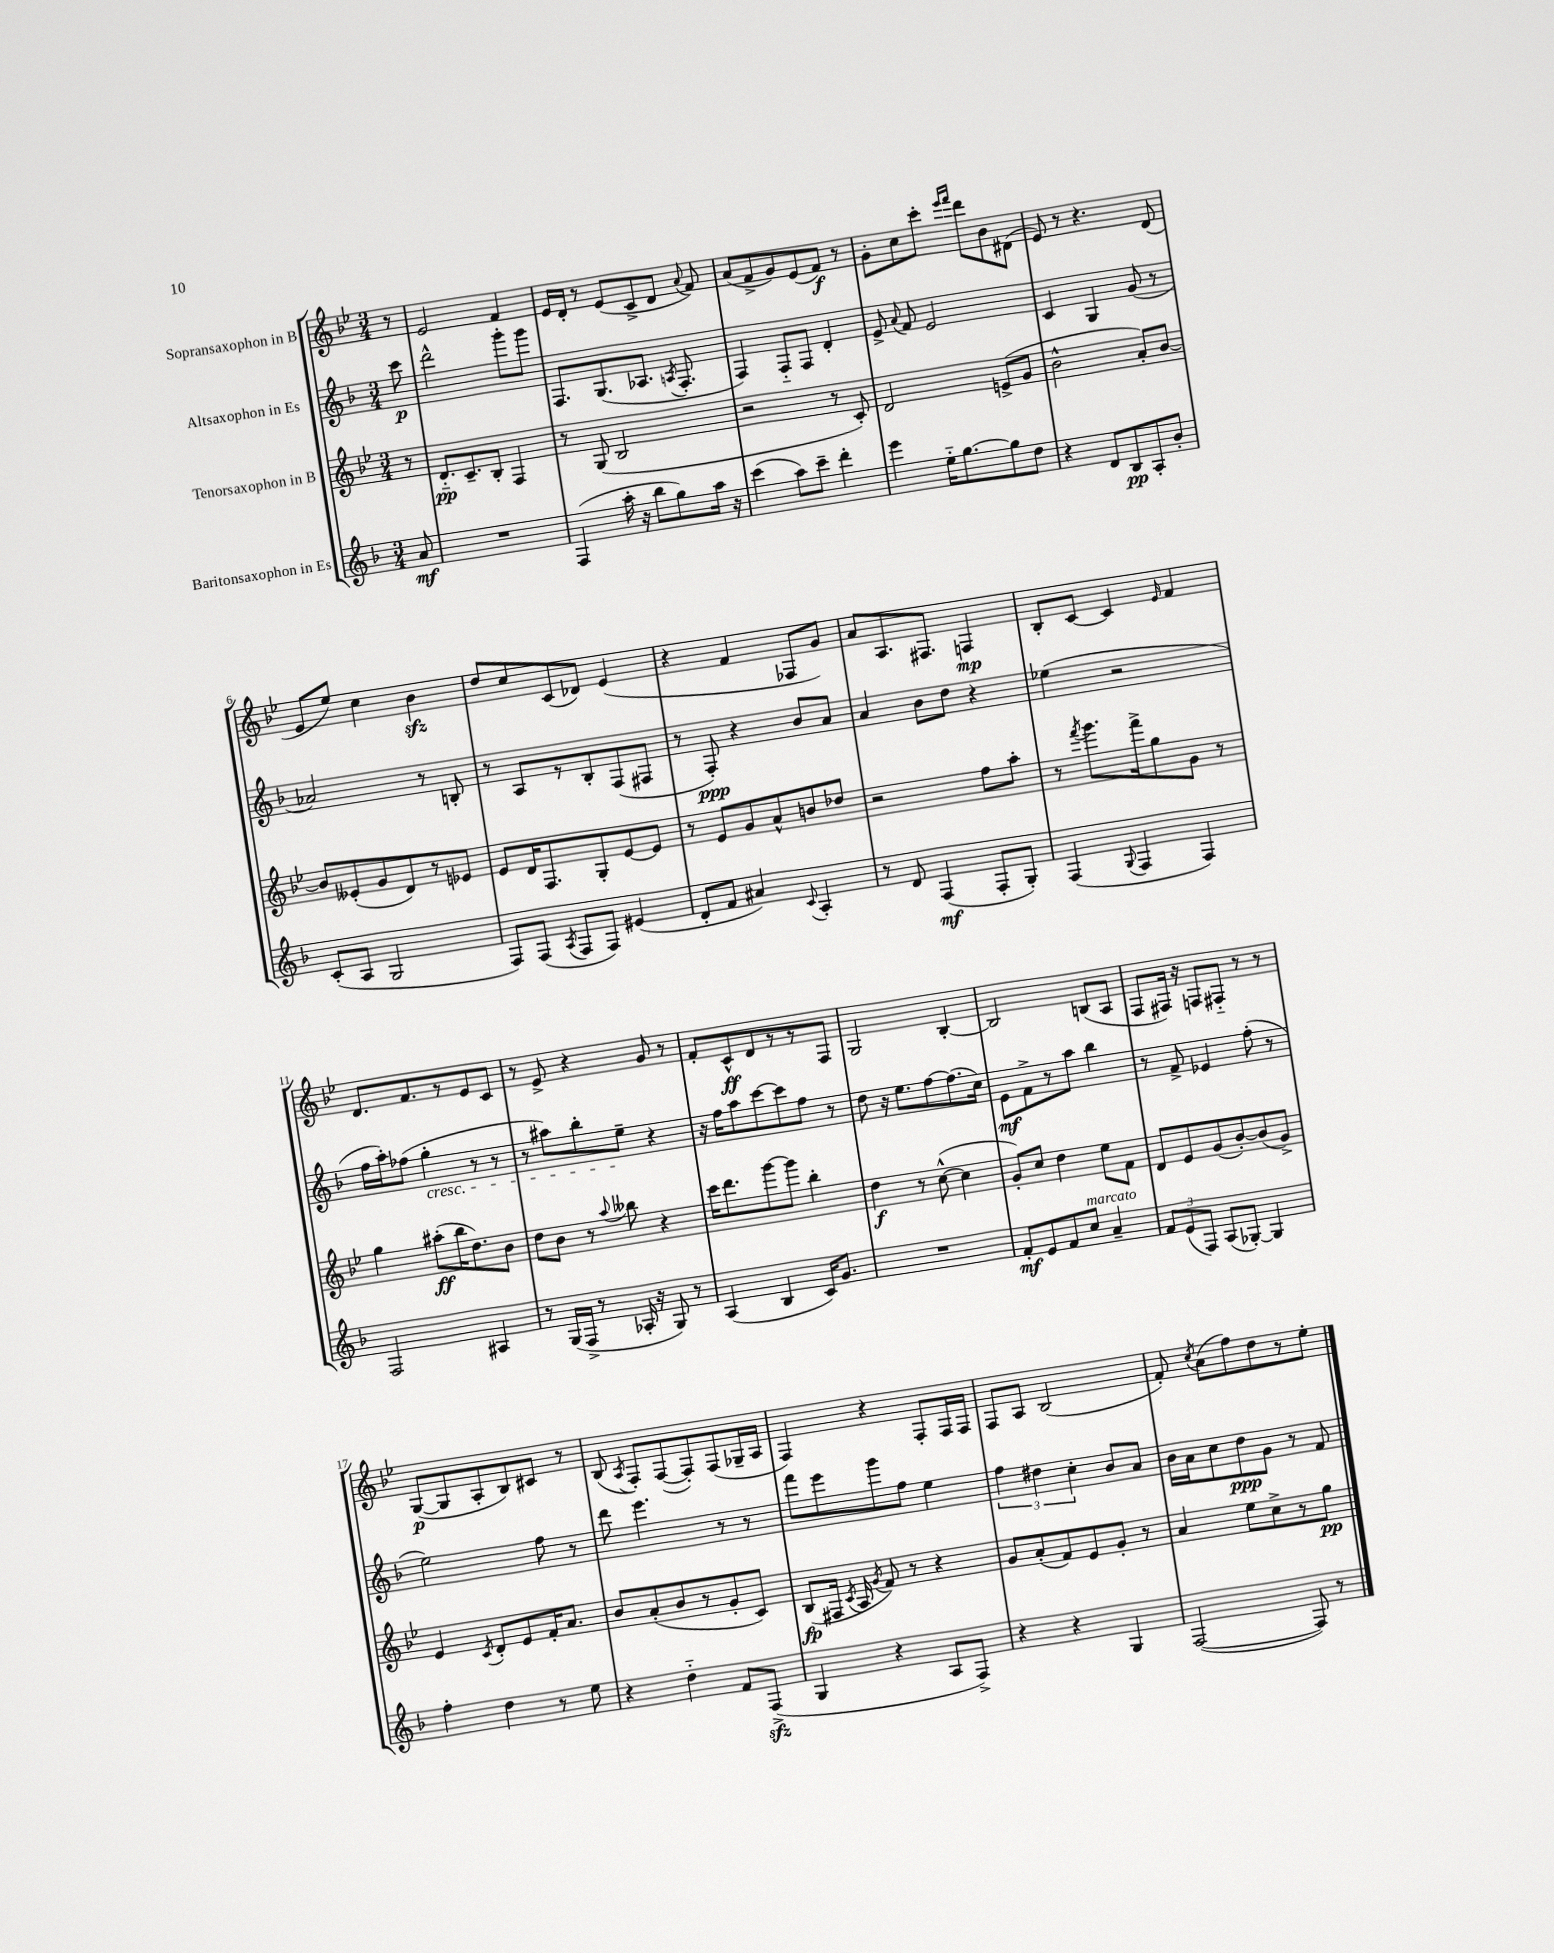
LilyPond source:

<<
\new StaffGroup <<
\new Staff = "s0" \with { instrumentName = "Sopransaxophon in B" } {
    \clef treble \key bes \major \numericTimeSignature \time 3/4 \partial 8
    \autoBeamOff r8 |
    ees'2 f'4 |
    ees'16[ d'16]-. r8 ees'8[( c'8-> d'8] \appoggiatura { a'8 } f'8) |
    a'8[( f'8-> g'8) ees'8( f'8]\f) r8 |
    g'8[-. c''8 c'''8]-. \grace { ees'''16[ f'''16] } d'''8[ bes'8 dis'8]( |
    ees'8) r8 r4. d'8( |
    ees'8[ ees''8]) c''4 bes'4\sfz |
    d''8[ c''8 c'8( des'8]) ees'4( |
    r4 f'4 fes8[ g'8]) |
    a'8[ a8. fis8.] f4\mp |
    bes8[-. c'8]~ c'4 \grace { ees'16 } f'4 |
    d'8.[ f'8. r8 ees'8 c'8] |
    r8 ees'8-> r4 g'8 r8 |
    f'8[-. c'8-^\ff d'8 r8 r8 f8] |
    g2 bes4~-. |
    bes2 b8[( a8] |
    f8[ fis16]) r16 f8[ fis8]-_ r8 r8 |
    g8[~\p( g8 a8-. bes8) cis'8] r8 |
    bes8( \acciaccatura { a8 } f8[-.) f8~( f8-.) f8( ges16-- a16] |
    f4) r4 f8[-. f16 f16] |
    f8[ a8] bes2( |
    f'8-.) \acciaccatura { c''8 } a'8[( f''8) d''8 r8 ees''8]-. \bar "|." |
}
\new Staff = "s1" \with { instrumentName = "Altsaxophon in Es" } {
    \clef treble \key f \major \numericTimeSignature \time 3/4 \partial 8
    \autoBeamOff c'''8\p |
    d'''2-^ g'''8[-. g'''8] |
    f8.[ g8.( aes8.] \acciaccatura { a8 } f8.-. |
    f4) f8[-_ f8] d'4-. |
    e'8-> \appoggiatura { a'8 } f'8 e'2 |
    c'4 g4 g'8( r8 |
    aes'2) r8 b8-. |
    r8 a8[ r8 bes8-. f8( fis8] |
    r8 f8-.\ppp) r4 bes'8[ a'8] |
    a'4 bes'8[ d''8] r4 |
    ees''4( r2 |
    f''16[ a''16-.) fes''8]( g''4-.\cresc r8 r8 |
    r8 ais''8[) bes''8-. e''8]--\! r4 |
    r16 f''16[ a''8 c'''8~ c'''8 f''8] r8 |
    d''8 r16 e''8.[ f''8~ f''8.( c''16]) |
    e'8[\mf f'8-> r8 a''8] bes''4 |
    r8 f'8-> ees'4 f''8-.( r8 |
    e''2) f''8 r8 |
    d'''8 e'''4. r8 r8 |
    f'''8[ e'''8 g'''8 f''8] e''4 |
    \tuplet 3/2 { f''4 dis''4 c''4-. } bes'8[ a'8] |
    bes'16[ a'16 c''8 d''8\ppp g'8] r8 f'8 \bar "|." |
}
\new Staff = "s2" \with { instrumentName = "Tenorsaxophon in B" } {
    \clef treble \key bes \major \numericTimeSignature \time 3/4 \partial 8
    \autoBeamOff r8 |
    d'8.[-_\pp c'8.-- bes8]-. f4 |
    r8 g8( bes2 |
    r2 r8 c'8-.) |
    d'2 e'8[->( g'8] |
    bes'2-^ a'8[-.) bes'8]~ |
    bes'8[ eeses'8-.( g'8 d'8) r8 ees'8] |
    ees'8[ d'16 f8. g8-. ees'8~ ees'8] |
    r8 ees'8[ g'8 a'8-^ b'8 des''8] |
    r2 f''8[ a''8]-. |
    r8 \acciaccatura { f'''8 } g'''8.[ f'''16-> g''8 g'8] r8 |
    g''4 ais''8[-.\ff( bes''16 d''8.) bes'8] |
    d''8[ bes'8] r8 \appoggiatura { a''8 } beses''8 r4 |
    c'''16[ d'''8. g'''8~ g'''8] bes''4-. |
    d''4\f r8 c''8~-^( c''4 |
    g'8[-.) c''8] d''4 ees''8[ f'8] |
    d'8[ ees'8 g'8( bes'8~-.) bes'8( g'8]->) |
    ees'4 \acciaccatura { c'8 } d'8[-. ees'8 f'16-. a'8.] |
    bes'8[ a'8-.( bes'8 r8 g'8-. c'8]) |
    bes8[\fp( fis16] \acciaccatura { c'8 } a16 \acciaccatura { g'8 } f'8) r8 r4 |
    g'8[ a'8-.( f'8) ees'8 g'8]-. r8 |
    a'4 ees''8[ c''8-> r8 g''8]\pp \bar "|." |
}
\new Staff = "s3" \with { instrumentName = "Baritonsaxophon in Es" } {
    \clef treble \key f \major \numericTimeSignature \time 3/4 \partial 8
    \autoBeamOff a'8\mf |
    R2. |
    f4( a''16-. r16 bes''8[ g''8) a''16] r16 |
    c'''4( a''8[) c'''8]-- d'''4-. |
    e'''4 e''16[-_ g''8.~ g''8 d''8] |
    r4 d'8[ bes8\pp a8-. bes'8]-. |
    c'8[-.( a8] g2 |
    f8[) f8]( \acciaccatura { a8 } f8[ f8]) eis'4( |
    d'8[-. f'8] ais'4) \appoggiatura { c'8 } a4-. |
    r8 d'8 f4\mf( f8[-. g8]-.) |
    f4( \appoggiatura { g8 } f4 f4) |
    f2 ais4 |
    r8 g16[( f16]-> r8 aes16-. r16 g8) r8 |
    a4( bes4 c'16[) g'8.] |
    R2. |
    f'8[-.\mf e'8 f'8 c''8]^\markup { \italic "marcato" } a'4-- |
    \tuplet 3/2 { f'8[ e'8( f8]) } a8[( ges8]~-.) ges4 |
    f''4-. d''4 r8 e''8 |
    r4 d''4-_ f'8[ f8]->\sfz( |
    g4 r4 a8[ f8]->) |
    r4 r4 g4 |
    f2~( f8) r8 \bar "|." |
}
>>
>>
